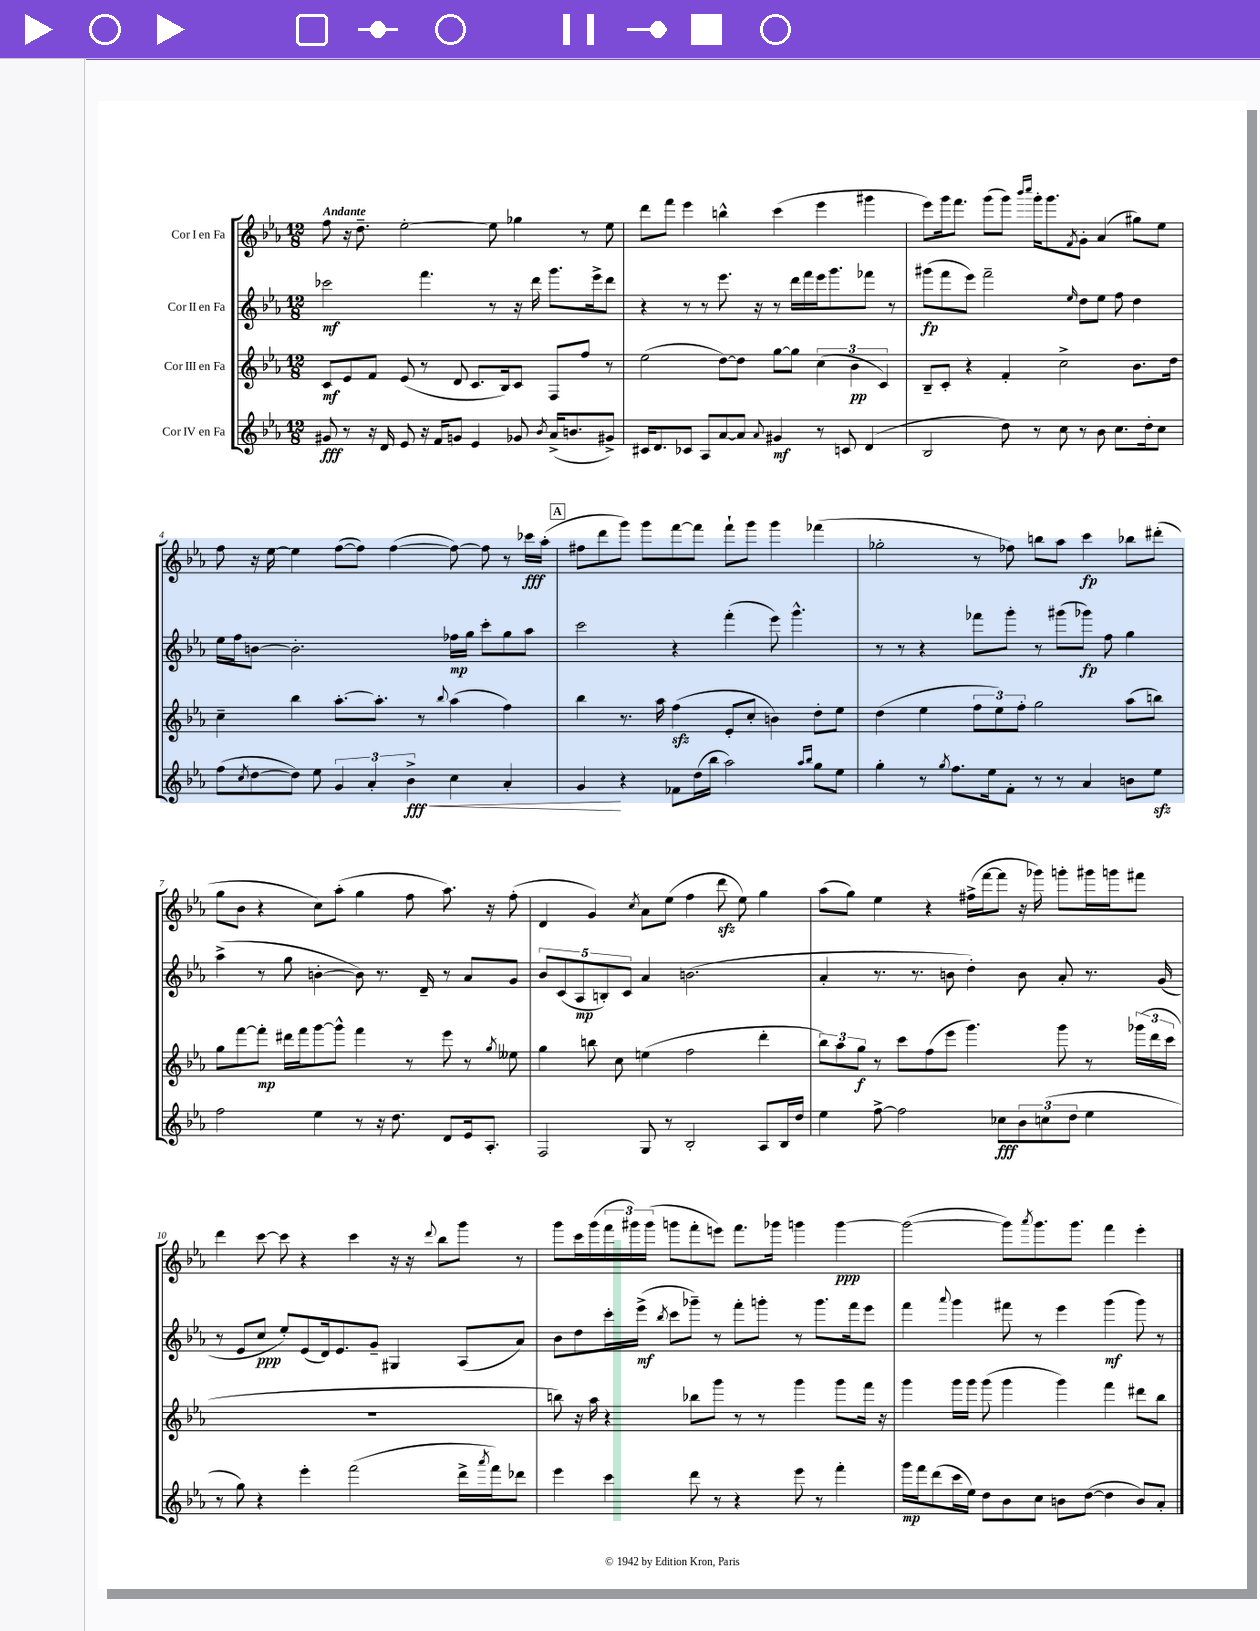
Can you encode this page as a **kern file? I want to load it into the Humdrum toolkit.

**kern	**dynam	**kern	**dynam	**kern	**dynam	**kern	**dynam
*part4	*part4	*part3	*part3	*part2	*part2	*part1	*part1
*staff4	*staff4	*staff3	*staff3	*staff2	*staff2	*staff1	*staff1
*I"Cor IV en Fa	*	*I"Cor III en Fa	*	*I"Cor II en Fa	*	*I"Cor I en Fa	*
*clefG2	*	*clefG2	*	*clefG2	*	*clefG2	*
*k[b-e-a-]	*	*k[b-e-a-]	*	*k[b-e-a-]	*	*k[b-e-a-]	*
*M12/8	*	*M12/8	*	*M12/8	*	*M12/8	*
=1	=1	=1	=1	=1	=1	=1	=1
!	!	!	!	!	!	!LO:TX:a:B:t=Andante	!
8g#X/	fff	8c/L	mf	2ccc-X\	mf	8ff\	.
8r	.	8e-/	.	.	.	16r	.
.	.	.	.	.	.	8.dd~\	.
16r	.	8f/J	.	.	.	.	.
16d/	.	.	.	.	.	.	.
8e-/	.	(8e-/	.	.	.	[2ee-'\	.
16r	.	8r	.	4.fff\	.	.	.
16f/KL	.	.	.	.	.	.	.
8gn/J	.	8d/	.	.	.	.	.
4e-/	.	8.c/L	.	.	.	.	.
.	.	.	.	8r	.	8ee-\]	.
.	.	16B-/k)	.	.	.	.	.
8g-X/	.	8c/J	.	16r	.	4gg-X\	.
.	.	.	.	16ddd\	.	.	.
8qb-/	.	.	.	.	.	.	.
(16a-^/KL	.	8F/L	.	8.ggg\L	.	.	.
8.bn/	.	.	.	.	.	.	.
.	.	8ff/J	.	.	.	8r	.
.	.	.	.	16eee-^\k	.	.	.
8g#X^/J)	.	8r	.	8ddd\J	.	8ee-\	.
=2	=2	=2	=2	=2	=2	=2	=2
16c#X/KL	.	(2ee-\	.	4r	.	8ddd\L	.
8.d/	.	.	.	.	.	.	.
.	.	.	.	.	.	8fff\J	.
8c-X/J	.	.	.	8r	.	4eee-\	.
8A-/L	.	.	.	8r	.	.	.
[8a-/	.	[8dd\L)	.	8.eee-\	.	4bbn^^\	.
8a-/J]	.	8dd\J]	.	.	.	.	.
.	.	.	.	16r	.	.	.
8qqa-/	.	.	.	.	.	.	.
4g#X/	mf	[8gg\L	.	8r	.	(4ccc\	.
.	.	8gg\J]	.	16ddd\LL	.	.	.
.	.	.	.	16fff\	.	.	.
8r	.	(6cc\	.	16eee-\J	.	4eee-\	.
.	.	.	.	8.ggg\	.	.	.
8cn/	.	.	.	.	.	.	.
.	.	6b-\	pp	.	.	.	.
(4d/	.	.	.	8fff-X\J	.	4ggg#X\	.
.	.	6c/)	.	.	.	.	.
.	.	.	.	8r	.	.	.
=3	=3	=3	=3	=3	=3	=3	=3
2B-/	.	8B-~/L	.	(8ggg#X\L	fp	8eee-\L)	.
.	.	8c'/J	.	8fff\	.	16ggg\k	.
.	.	.	.	.	.	8.fff\J	.
.	.	4r	.	8eee-\J)	.	.	.
.	.	.	.	2fff~\	.	(8ggg\L	.
8dd\)	.	4f'/	.	.	.	8ggg\J)	.
.	.	.	.	.	.	16qqbbb-/LL	.
.	.	.	.	.	.	16qqcccc/JJ	.
8r	.	.	.	.	.	16ggg'\KL	.
.	.	.	.	.	.	8.ggg\	.
8cc\	.	2cc^\	.	.	.	.	.
.	.	.	.	16qqee-/	.	8qf/	.
8r	.	.	.	8dd\L	.	8g'\J	.
8b-\	.	.	.	8ee-\J	.	(4a-/	.
8.cc\L	.	.	.	8ff\	.	.	.
.	.	8.b-\L	.	4dd\	.	8gg#X\L)	.
16dd'\k	.	.	.	.	.	.	.
8cc\J	.	.	.	.	.	8ee-\J	.
.	.	16dd\Jk	.	.	.	.	.
!!LO:LB:g=z
=4	=4	=4	=4	=4	=4	=4	=4
(8ff\L	.	4cc~\	.	16ee-\LL	.	8ff\	.
.	.	.	.	16ff\J	.	.	.
8qcc/	.	.	.	.	.	.	.
[8dd\	.	.	.	[8bn\J	.	16r	.
.	.	.	.	.	.	[16ee-\	.
8dd\J])	.	4bb-\	.	2.b'\]	.	4ee-\]	.
8ee-\	.	.	.	.	.	.	.
6g/	.	[8.aa-'\L	.	.	.	([8ff\L	.
.	.	.	.	.	.	8ff\J])	.
6a-'/	.	.	.	.	.	.	.
.	.	8.aa-'\J]	.	.	.	.	.
.	.	.	.	.	.	([4ff\	.
!	!LO:HP:b	!	!	!	!	!	!
6b-^\	< fff	.	.	.	.	.	.
.	.	8r	.	.	.	.	.
.	.	8qqbb-/	.	.	.	.	.
4cc\	.	(4aa-\	.	16ff-X\LL	mp	8ff\_)	.
.	.	.	.	16gg\JJ	.	.	.
.	.	.	.	8ccc'\L	.	8ff\]	.
4a-'/	.	4ff\)	.	8gg\	.	8r	.
.	.	.	.	8aa-\J	.	16ccc-X\LL	fff
.	.	.	.	.	.	(16aa-'\JJ	.
!!LO:REH:place=s1:t=A
=5	=5	=5	=5	=5	=5	=5	=5
4g/	.	4bb-\	.	2ccc\	.	8ff#X\L	.
.	.	.	.	.	.	8ddd\	.
4r	[	8.r	.	.	.	8ggg\J)	.
.	.	.	.	.	.	8ggg\L	.
.	.	16aa-\	.	.	.	.	.
8f-X\L	.	(4ffzz\	.	4r	.	[8fff\	.
(16dd\L	.	.	.	.	.	8fff\J]	.
16bb-\JJ	.	.	.	.	.	.	.
2aa-\)	.	8e-'/L	.	(4fff'\	.	8fff`\L	.
.	.	8cc'/J	.	.	.	8ggg\J	.
.	.	4bn\)	.	8eee-\)	.	4ggg\	.
.	.	.	.	4.ggg^^\	.	.	.
16qqaa-/LL	.	.	.	.	.	.	.
16qqbb-/JJ	.	.	.	.	.	.	.
8gg\L	.	8dd'\L	.	.	.	(4fff-X\	.
8ee-\J	.	8ee-\J	.	.	.	.	.
=6	=6	=6	=6	=6	=6	=6	=6
4gg'\	.	(4dd\	.	8r	.	2gg-X'\	.
.	.	.	.	8r	.	.	.
8r	.	4ee-\	.	4r	.	.	.
8qgg/	.	.	.	.	.	.	.
8.ff\L	.	.	.	.	.	.	.
.	.	12ff\L	.	8fff-X\L	.	8r	.
16ee-\k	.	.	.	.	.	.	.
.	.	12ee-\)	.	.	.	.	.
8f'\J	.	.	.	8ggg'\J	.	8ff-X\)	.
.	.	12ff'\J	.	.	.	.	.
8r	.	2gg\	.	8r	.	8bbn\L	.
8r	.	.	.	(8ggg#X\L	.	8aa-\J	.
4a-/	.	.	.	8ggg-X\J)	fp	4ccc\	fp
.	.	.	.	8ff\	.	.	.
8bn\L	.	(8aa-\L	.	4gg\	.	8bb-X\L	.
8ee-zz\J	.	8bbn\J)	.	.	.	(8ddd#X'\J	.
!!LO:LB:g=z
=7	=7	=7	=7	=7	=7	=7	=7
2ff\	.	8gg\L	.	(4aa-^\	.	8gg\L	.
.	.	[8fff\	.	.	.	8b-\J	.
.	.	8fff'\J]	mp	8r	.	4r	.
.	.	16ddd#X\LL	.	8gg\	.	.	.
.	.	16fff\J	.	.	.	.	.
4ee-\	.	[8ggg\	.	[4bn'\	.	8cc\L)	.
.	.	8ggg^^\J]	.	.	.	(8aa-'\J	.
8r	.	4fff\	.	8b\])	.	4gg\	.
16r	.	.	.	8.r	.	.	.
8.dd\	.	.	.	.	.	.	.
.	.	8r	.	.	.	8ff\	.
.	.	.	.	16d~/	.	.	.
8d/L	.	8eee-\	.	8r	.	8.aa-\)	.
16e-/k	.	8r	.	8a-/L	.	.	.
8.A-'/J	.	.	.	.	.	16r	.
.	.	8qgg/	.	.	.	.	.
.	.	8ee--X\	.	8g/J	.	(8ff'\	.
=8	=8	=8	=8	=8	=8	=8	=8
2F/	.	4gg\	.	10b-/L	.	4d/	.
.	.	.	.	(10c/	.	.	.
.	.	.	.	10A-/	mp	.	.
.	.	8bbn\	.	.	.	4g/)	.
.	.	.	.	10Bn'/)	.	.	.
.	.	8cc\	.	.	.	.	.
.	.	.	.	10c/J	.	.	.
.	.	.	.	.	.	8qcc/	.
8G/	.	(4een\	.	4a-/	.	8a-\L	.
8r	.	.	.	.	.	(8ee-\J	.
2B-'/	.	2ff\	.	(2.bn\	.	4ff\	.
.	.	.	.	.	.	8dddzz\	.
.	.	.	.	.	.	8ee-\)	.
8A-/L	.	4ddd'\	.	.	.	4gg\	.
16B-/L	.	.	.	.	.	.	.
16dd/JJ	.	.	.	.	.	.	.
=9	=9	=9	=9	=9	=9	=9	=9
4ee-\	.	12bb-\L)	.	4a-'/	.	(8aa-\L	.
.	.	12aa-\	.	.	.	.	.
.	.	.	.	.	.	8gg\J)	.
.	.	12gg\J	f	.	.	.	.
[8ff^\	.	8r	.	8.r	.	4ee-\	.
2ff\]	.	8ccc\L	.	.	.	.	.
.	.	.	.	8.r	.	.	.
.	.	(8ff\	.	.	.	4r	.
.	.	8eee-\J	.	8bn\	.	.	.
.	.	4.ggg\)	.	4dd'\)	.	(16ff#X^\LL	.
.	.	.	.	.	.	[16fff\J	.
8cc-X\L	fff	.	.	.	.	8fff\J]	.
12b-\	.	.	.	8b\	.	16r	.
.	.	.	.	.	.	16ggg-X\)	.
(12ccn\	.	.	.	.	.	.	.
.	.	8ggg\	.	8a-'/	.	8gggn'\L	.
12dd\J	.	.	.	.	.	.	.
4ee-\	.	8r	.	8.r	.	16ggg#X\L	.
.	.	.	.	.	.	16gggn\J	.
.	.	(24ggg-X\LL	.	.	.	8fff#X\J	.
.	.	24ddd\	.	.	.	.	.
.	.	.	.	(16g/	.	.	.
.	.	24ccc\JJ	.	.	.	.	.
!!LO:LB:g=z
=10	=10	=10	=10	=10	=10	=10	=10
8r	.	1.r	.	8r	.	4ddd\	.
8gg\)	.	.	.	8e-/L	.	.	.
4r	.	.	.	8cc/J	ppp	[8ccc\	.
.	.	.	.	8ee-'/L)	.	8ccc\]	.
4eee-'\	.	.	.	(8e-/	.	4r	.
.	.	.	.	16d/k)	.	.	.
.	.	.	.	8.e-/	.	.	.
(2fff\	.	.	.	.	.	4ccc\	.
.	.	.	.	8g~/J	.	.	.
.	.	.	.	4G#X/	.	16r	.
.	.	.	.	.	.	16r	.
.	.	.	.	.	.	8qqddd/	.
.	.	.	.	.	.	8bb-\L	.
16ddd^\LL	.	.	.	(8A-/L	.	8ggg\J	.
8qaaa-/	.	.	.	.	.	.	.
16fff\J)	.	.	.	.	.	.	.
8ddd-X\J	.	.	.	8a-/J)	.	8r	.
=11	=11	=11	=11	=11	=11	=11	=11
4eee-\	.	8bbn\)	.	8b-\L	.	8ggg\L	.
.	.	16r	.	8dd\	.	16ccc\L	.
.	.	16aa-\	.	.	.	(16ggg\	.
4ccc\	.	4r	.	16ccc'\L	.	24fff\	.
.	.	.	.	.	.	24ggg#X\)	.
.	.	.	.	(16eee-^\JJ	mf	.	.
.	.	.	.	.	.	(24ggg#\JJ	.
.	.	.	.	8qbb-/	.	.	.
.	.	.	.	8ccc\L	.	8gggn\L	.
8ddd\	.	8bb-X\L	.	8ggg-X~\J)	.	8fff'\	.
8r	.	8ggg\J	.	8r	.	8eeen\J)	.
4r	.	8r	.	8fff'\L	.	8.fff\L	.
.	.	8r	.	8gggn'\J	.	.	.
.	.	.	.	.	.	16ggg-X\Jk	.
8eee-\	.	4ggg\	.	8r	.	4gggn\	.
8r	.	.	.	8.ggg\L	.	.	.
4fff'\	.	8ggg\L	.	.	.	[4ggg\	ppp
.	.	.	.	16fff\k	.	.	.
.	.	16fff\Jk	.	8eee-\J	.	.	.
.	.	16r	.	.	.	.	.
=12	=12	=12	=12	=12	=12	=12	=12
16ggg\LL	mp	4ggg\	.	4fff\	.	(2ggg\_	.
16fff\J	.	.	.	.	.	.	.
(8ddd\	.	.	.	.	.	.	.
.	.	.	.	8qqaaa-/	.	.	.
16ccc\L	.	16ggg\LL	.	4ggg\	.	.	.
16ee-\JJ)	.	16ggg\JJ	.	.	.	.	.
8dd\L	.	(8ggg\	.	.	.	.	.
8b-\	.	4ggg\	.	8fff#X\	.	8ggg\L])	.
.	.	.	.	.	.	8qaaa-/	.
8cc\J	.	.	.	8r	.	8.ggg\	.
8bn\L	.	4ggg\)	.	4eee-\	.	.	.
.	.	.	.	.	.	8.ggg\J	.
([8dd\J	.	.	.	.	.	.	.
4dd\]	.	4fff\	.	(4ggg\	mf	4fff\	.
8b/L)	.	8ddd#X\L	.	8ggg\)	.	4eee-'\	.
8a-'/J	.	8bb-\J	.	8r	.	.	.
==	==	==	==	==	==	==	==
*-	*-	*-	*-	*-	*-	*-	*-
